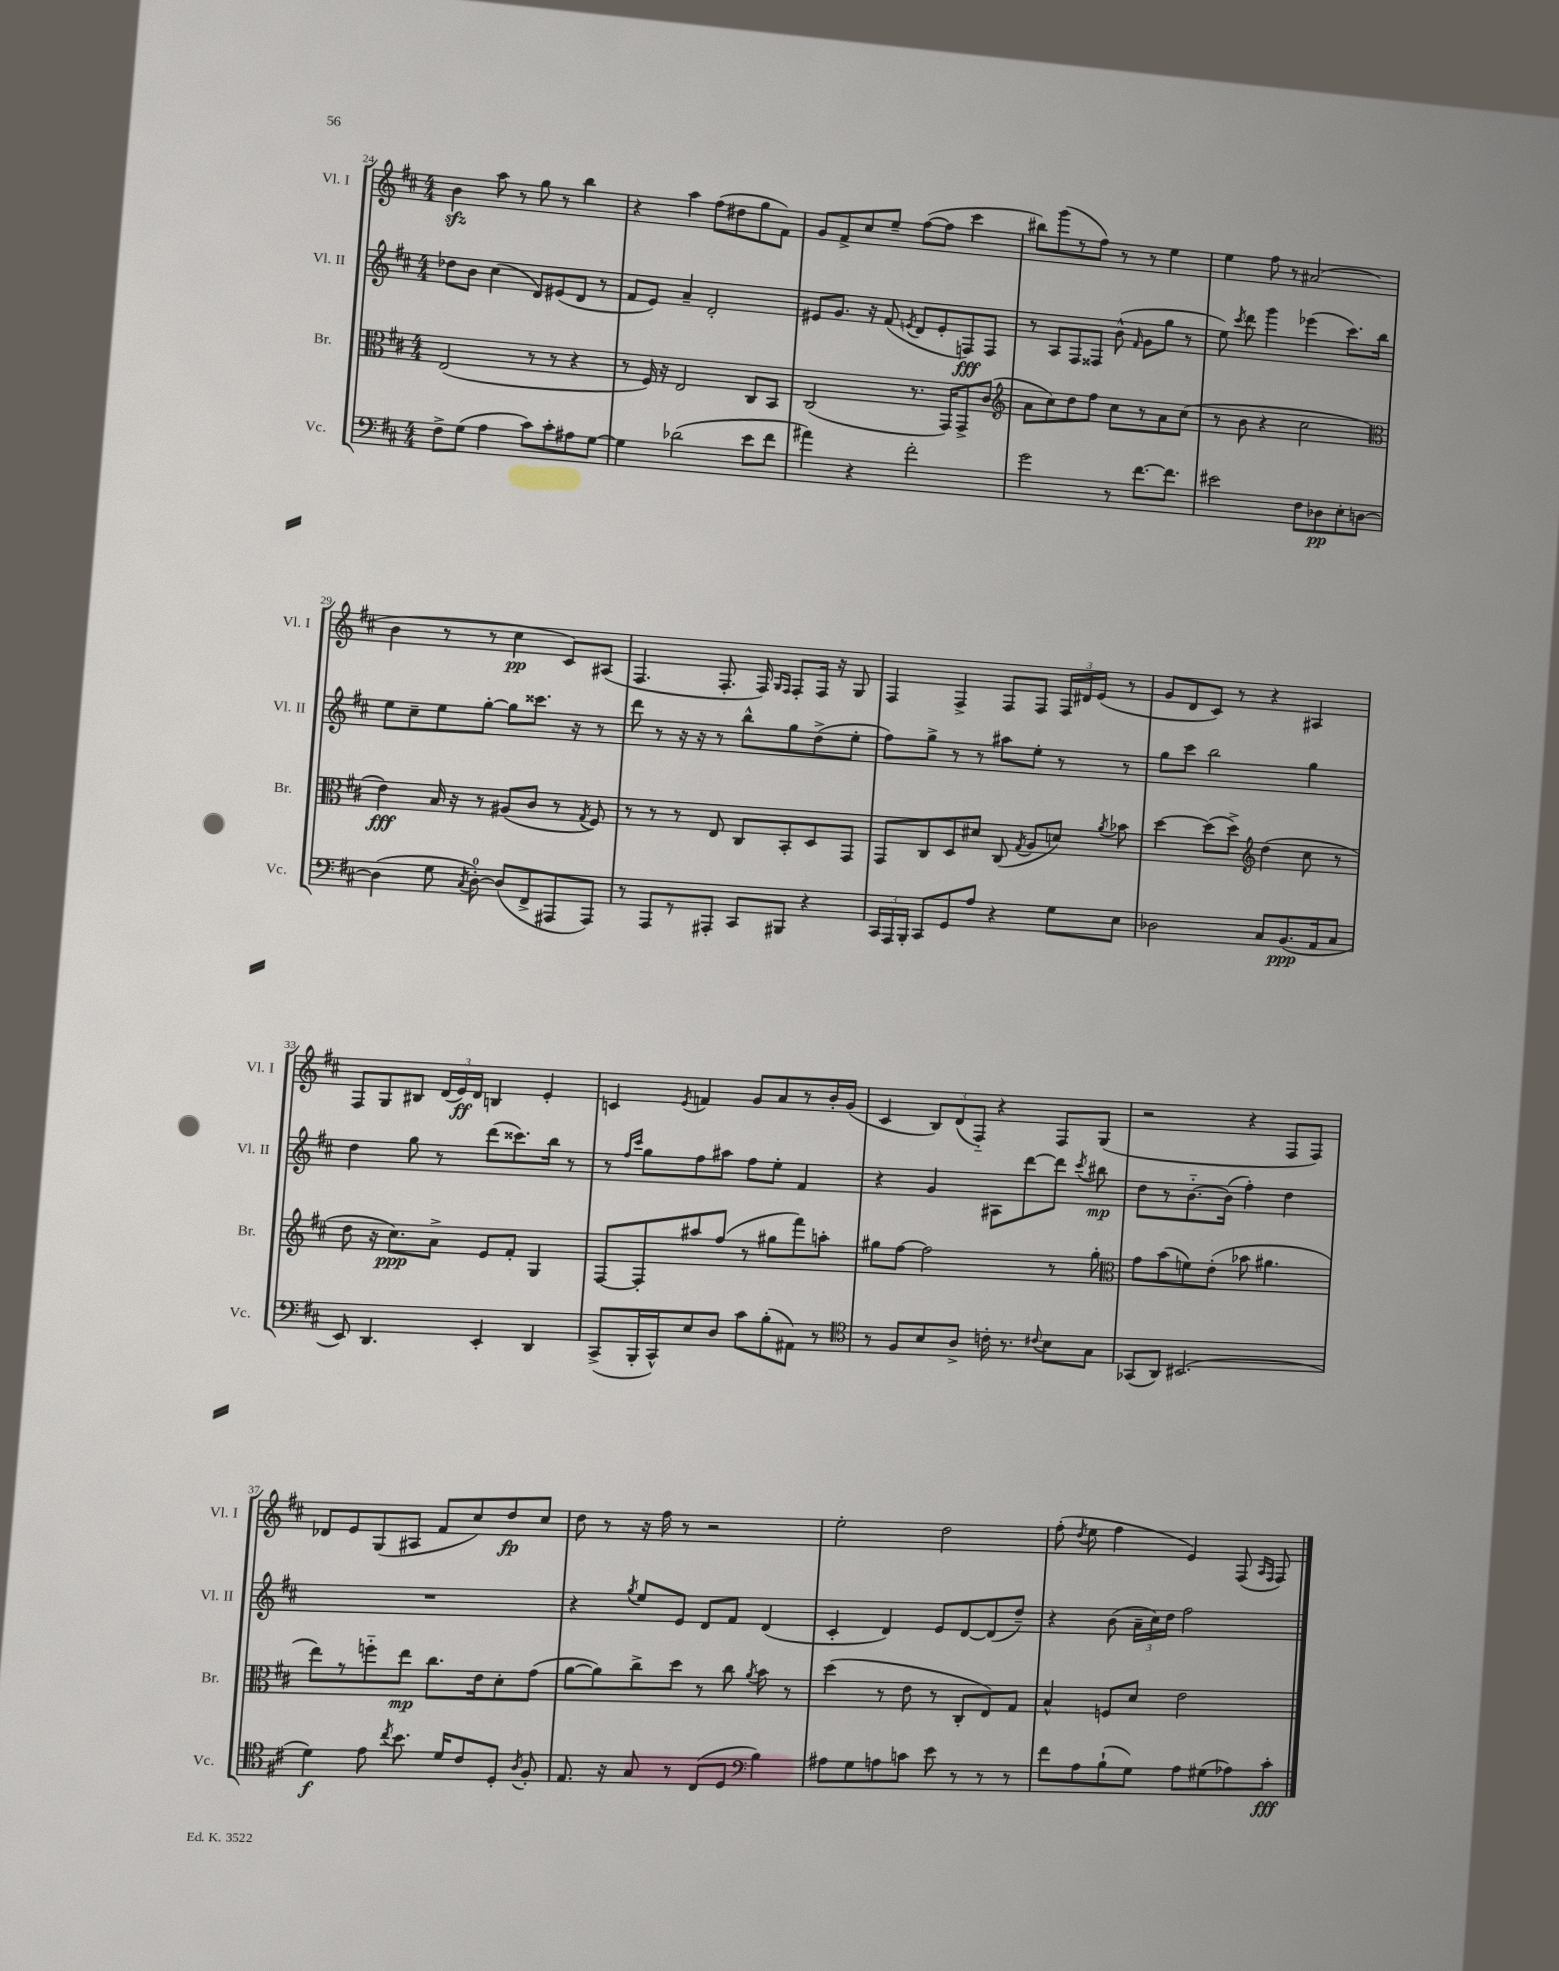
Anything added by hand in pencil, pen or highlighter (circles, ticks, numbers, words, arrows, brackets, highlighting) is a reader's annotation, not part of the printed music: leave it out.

**kern	**kern	**kern	**kern
*staff4	*staff3	*staff2	*staff1
*clefF4	*clefC3	*clefG2	*clefG2
*k[f#c#]	*k[f#c#]	*k[f#c#]	*k[f#c#]
*M4/4	*M4/4	*M4/4	*M4/4
8F#^	(2E	8dd-	4b
(8G	.	8b	.
4A	.	(4cc#	8aa
.	.	.	8r
8c#)	8r	8d)	8gg
8c#'	8r	(8e#	8r
8A#	4r	8d	4bb
[8G	.	8r	.
=	=	=	=
4G]	8r	8f#	4r
.	16F#)	8e)	.
.	16r	.	.
(2d-	2E	4a~	4aa
.	.	2d'	(8ff#
.	.	.	8dd#
8e	8C#	.	8gg
8f#	8BB	.	8f#)
=	=	=	=
4a#)	(2C#	8e#	8g
.	.	8.g	8f#^
4r	.	.	8cc#
.	.	16r	.
.	.	(8f#	8ee~
.	.	8qe	.
2f#'	8.r	8d	([8ff#
.	.	8e'	8ff#]
.	16GG)	.	.
.	8GG^	8F)	4ccc#
.	(8c#	8F	.
=	=	=	=
*	*clefG2	*	*
2g	8a	8r	8bb#)
.	8cc#)	8A	(8ggg
.	8dd	8F#	8r
.	8ff#	8F##	8ff#)
8r	8cc#	(8b^^	8r
.	.	16qqf#	.
[8.f#	8r	8g	8r
.	8a	8gg	4ee
8.f#]	.	.	.
.	(8cc#	8r	.
=	=	=	=
2e#	8r	8ee)	4ee
.	.	8qccc#	.
.	8b	8ddd	.
.	4r	4ggg	8ff#
.	.	.	8r
8F#	2cc#	(4eee-	(2a#
8D-	.	.	.
8E'	.	8.ccc#)	.
[8D	.	.	.
.	.	16bb	.
=	=	=	=
*	*clefC3	*	*
(4D]	4e)	8ee	4b
.	.	8cc#~	.
8G	16B	8ee	8r
.	16r	.	.
8qC#	.	.	.
[8D')	8r	[8gg'	8r
(8D]	(8A#	8gg]	4cc#
8FF#^	8c#	8.ccc##	.
8AAA#	8r	.	8c#)
.	.	16r	.
.	8qG	.	.
8AAA#)	8F#)	8r	(8A#
=	=	=	=
8r	8r	8ddd	4.F#
8AAA	8r	8r	.
8r	8r	16r	.
.	.	16r	.
8AAA#'	8E	8r	8.F#'
8CC#	8C#	8bb^^	.
.	.	.	16F#)
.	.	.	16qqG
.	.	.	16qqF#
8BBB#	8BB'	8gg	8F#'
4r	8D	(8dd^	16F#
.	.	.	16r
.	8GG	8ee'	8G
=	=	=	=
24CC#	8GG	8ff#)	4F#
24AAA	.	.	.
24BBB'	.	.	.
8CC#	8C#	8gg^	.
8GG	8D	8r	4F#^
8A	8d#	8r	.
4r	(8C#	8aa#	8F#
.	8qG	.	.
.	8A	8ee'	8F#
8G	8d)	8r	24F#
.	.	.	24d#
.	.	.	(24e
.	8qa	.	.
8E	8b-	8r	8r
=	=	=	=
2D-	[4dd	8gg	8g
.	.	8ccc#	8d
.	(8dd]	2bb	8c#)
.	8dd^)	.	8r
*	*clefG2	*	*
8C#	(4dd	.	4r
(8.BB	.	.	.
.	8cc#	4gg	4A#
16AA	.	.	.
8C#	8r	.	.
=	=	=	=
8EE)	8dd	4dd	8F#
4.DD	16r	.	8G
.	8.cc#)	.	.
.	.	8gg	8B#
.	8a^	8r	(24d
.	.	.	24e)
.	.	.	24d
4EE'	8e	(8ddd	4B
.	8f#'	8.ccc##)	.
4DD	4G	.	4e'
.	.	16bb	.
.	.	8r	.
=	=	=	=
(8CC#^	[8F#	8r	4c
.	.	16qqff#	.
.	.	16qqccc#	.
16BBB'	8F#']	8gg	.
16CC#^^)	.	.	.
.	.	.	8qe
8E	8aa#	8ff#	4f
8D	(8ff#	8aa#	.
8c#	8r	8ff#	8g
(8B'	8gg#	8ee'	8a
8AA#)	8fff#)	4f#	8r
8r	8aa'	.	16b'
.	.	.	(16g
=	=	=	=
*clefC4	*	*	*
8r	8gg#	4r	4c#
8F#	[8ff#	.	.
8B	2ff#]	4g	12B)
.	.	.	(12d
8A^	.	.	.
.	.	.	12F#'~)
16c'	.	8A#	4r
8.r	.	.	.
.	.	[8ddd	.
8qqc#	.	.	.
8B	8r	8ddd]	8F#
.	.	8qccc#	.
8G	8gg#'	8bb#	(8G
=	=	=	=
*	*clefC3	*	*
(8GG-	8g	8dd	2r
8AA)	(8b	8r	.
(2.BB#	8f)	[8.b'~	.
.	(8e'	.	.
.	.	(16b]	.
.	8b-	4ff#')	4r
.	4.a#	.	.
.	.	4dd	8F#
.	.	.	8F#)
=	=	=	=
4d)	8ee)	1r	8d-
.	8r	.	8e
8e	8ff'~	.	(8G
8qcc#	.	.	.
8.b	8ee	.	8A#
.	8.cc#	.	8f#
16d	.	.	.
8c#	.	.	8cc#)
.	16e	.	.
8D'	8d'	.	8dd
8qA	.	.	.
8F#'	(8g	.	8cc#
=	=	=	=
8.E	[8a	4r	8dd
.	8a])	.	8r
16r	.	.	.
.	.	8qgg	.
8G	8cc#^	8ee	16r
.	.	.	16ff#
8r	8dd	8e	8r
(8C#	8r	8d	2r
8D	8cc#	8f#	.
*clefF4	*	*	*
.	8qa	.	.
4B)	8b	(4d	.
.	8r	.	.
=	=	=	=
8A#	(4dd	4c#'	2ee'
8G	.	.	.
8A	8r	4d)	.
8c	8e	.	.
8e	8r	8e	2dd
8r	8C#'	[8d	.
8r	8E)	(8d]	.
8r	8G	8dd~)	.
=	=	=	=
8f#	4B^^	4r	(8ff#'
.	.	.	8qdd
8A	.	.	8ee
(8B`	8F	(8b	4ff#
8G)	8d	24a~	.
.	.	24cc#)	.
.	.	24dd	.
8A	2e	2ff#	4e)
(8G#	.	.	.
8A-)	.	.	(8F#
.	.	.	16qqA
.	.	.	16qqF#
8c#'	.	.	8F#)
==	==	==	==
*-	*-	*-	*-
